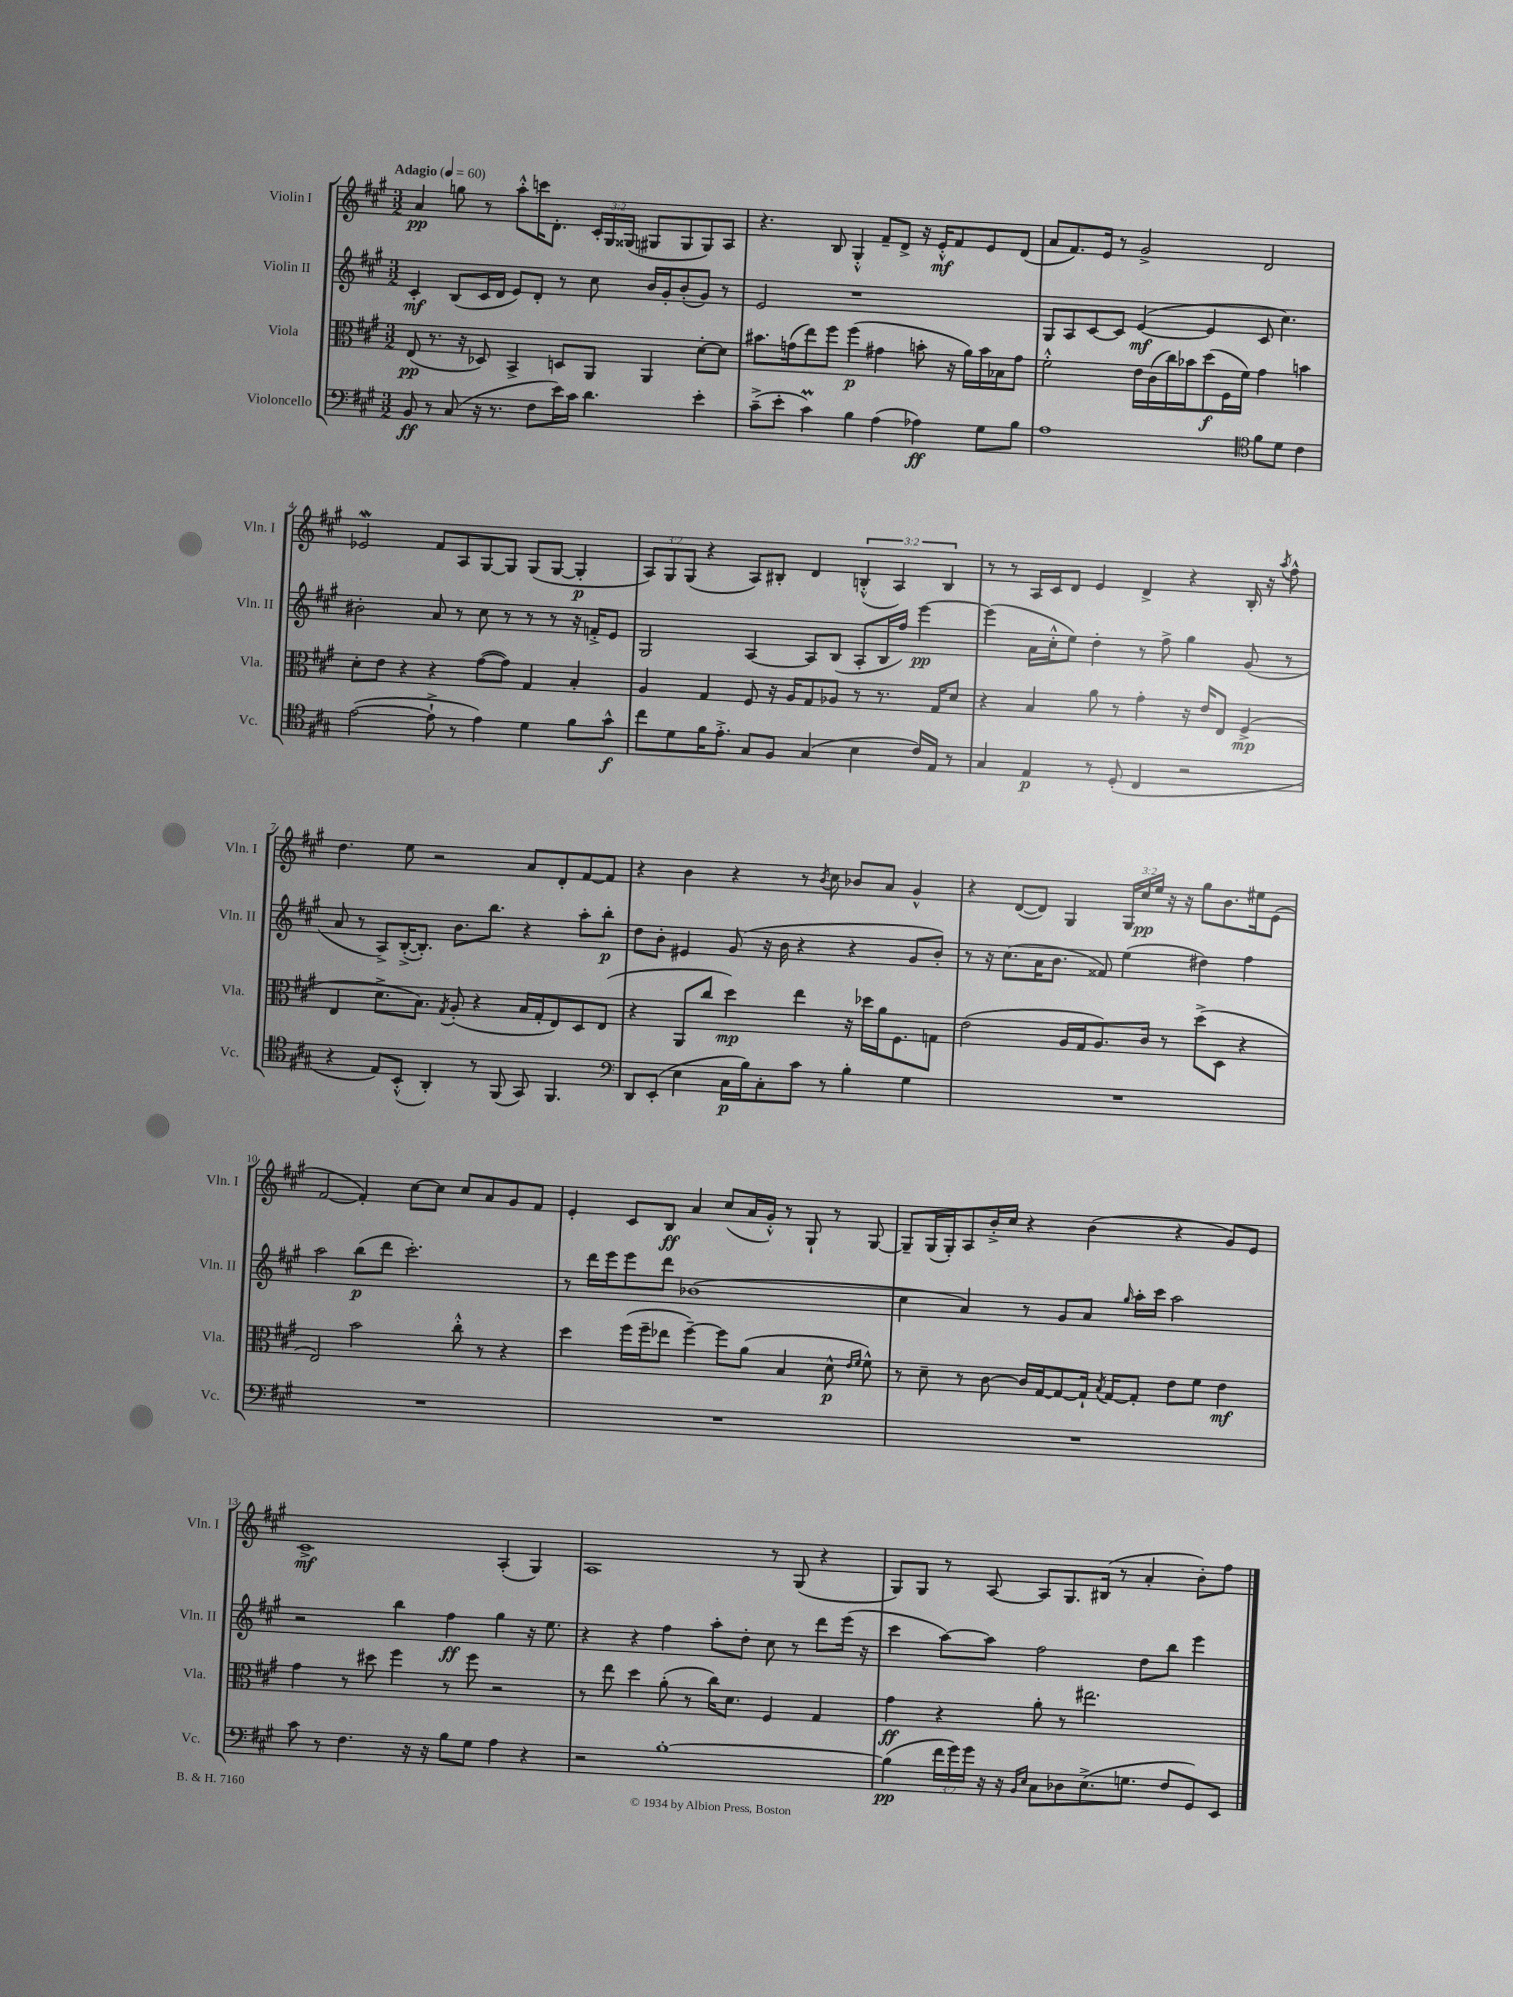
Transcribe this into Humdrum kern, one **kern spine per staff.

**kern	**kern	**kern	**kern
*staff4	*staff3	*staff2	*staff1
*clefF4	*clefC3	*clefG2	*clefG2
*k[f#c#g#]	*k[f#c#g#]	*k[f#c#g#]	*k[f#c#g#]
*M3/2	*M3/2	*M3/2	*M3/2
*MM60	*MM60	*MM60	*MM60
8BB	(8E	4c#'	4a
8r	8.r	.	.
(8C#	.	(8B	8gg
.	16r	.	.
16r	8D-)	16c#	8r
8.r	.	16d	.
.	4BB^	8e)	8aa'^^
8F#	.	8d'	16ccc
.	.	.	8.d'
16e)	8D	8r	.
16c#	.	.	.
4.d	8AA	8cc#	24c#'
.	.	.	24G#
.	.	.	(24G##
.	4AA	16b	8G#
.	.	16g#'	.
.	.	(8b'	8G#
4e'	[8d'	8g#)	8G#)
.	8d]	8r	8A
=	=	=	=
(8c#~^	8.b#	2e	4.r
8e'	.	.	.
.	(16g	.	.
4c#)	8ee)	.	.
.	8ff#	.	8B
4B	(4ff#	1r	4G#'^^
(4A	4g#	.	8f#~
.	.	.	8d^
4A-)	8b'	.	16r
.	.	.	16e'^^
.	16r	.	8f#
.	16a)	.	.
8G#	16b	.	8e
.	16B-	.	.
8B	8g#	.	(8d
=	=	=	=
1A	2f#'^^	8G#	8a
.	.	8A	8.f#)
.	.	[8c#	.
.	.	.	16e
.	.	8c#]	8r
.	16e	([4e	2g#^
.	(16c#	.	.
.	16cc#)	.	.
.	16b-	.	.
.	(8dd	4e]	.
.	16F#	.	.
.	16f#)	.	.
*clefC4	*	*	*
8f#	4g#	8c#	2d
8d	.	4.cc#)	.
4c#	4b	.	.
=	=	=	=
([2e	8d'	2b#'	2e-
.	8e	.	.
.	4r	.	.
8e`^]	4r	8a	8f#
8r	.	8r	8A
4e)	([8g#	8cc#	[8G#
.	8g#])	8r	8G#]
4d	4G#	8r	(8G#
.	.	8r	[8G#
8f#	4B'	16r	4G#']
.	.	16f'^	.
8g#^^	.	8e	.
=	=	=	=
8cc#	4A	2G#	12A)
.	.	.	12G#
8d	.	.	.
.	.	.	(12G#
16f#	4G#	.	4r
8.e'^	.	.	.
8G#	8F#	[4A	8A)
8F#	16r	.	8B#'
.	16A	.	.
(4G#	8G#	8A]	4d
.	8A-	(8B	.
4B	8r	8A'	(6B'^^
.	8.r	16B	.
.	.	.	6A)
.	.	16ff#)	.
16c#)	.	[4eee	.
16E	16G#	.	.
.	.	.	6B
8r	8d	.	.
=	=	=	=
4G#	4r	(4eee]	8r
.	.	.	8r
4E	4B	16a	16A
.	.	16cc#'^^	16c#
.	.	8ee)	8d
8r	8a	4dd'	4e
(8D'	8r	.	.
4C#	4g#'	8r	4d^
.	.	8ff#^	.
2r	16r	4gg#	4r
.	16e	.	.
.	8E	.	.
.	(4F#^	(8g#	16B'
.	.	.	16r
.	.	.	8qaa
.	.	8r	8ff#^^
=	=	=	=
4r	4E	8a	4.dd
.	.	8r	.
8E)	8.d^	8A^)	.
(8BB'^^	.	([16B'^	8ee
.	8.B)	8.B'])	.
4AA')	.	.	2r
.	8qG#	.	.
.	(8A'	8.b	.
8r	4r	.	.
.	.	8.bb	.
(8FF#	.	.	.
8GG#)	16B	4r	8a
.	16G#'	.	.
4.FF#	8E)	.	8d'
.	8D	8aa'	[8f#
.	(8E	8bb'	8f#]
=	=	=	=
*clefF4	*	*	*
8DD	4r	8dd	4r
(8EE'	.	8b'	.
4E	8AA	4e#	4b
.	8cc#	.	.
16C#	4dd)	(8g#	4r
16B)	.	.	.
8C#'	.	16r	.
.	.	16b	.
8c#	4ee	4r	8r
.	.	.	8qb
8r	.	.	8cc#
4B'	16r	4r	8b-
.	16dd-	.	.
.	16a	.	8a
.	8.F#	.	.
4G#	.	8g#	4g#^^
.	8G	8b')	.
=	=	=	=
1.r	(2e	8r	4r
.	.	16r	.
.	.	(8.cc#	.
.	.	.	([8d
.	.	16a	8d])
.	.	8.b	.
.	16A	.	4G#
.	16G#	.	.
.	8.A)	8f##)	.
.	.	(4ee	24G#
.	.	.	24cc#
.	16c#	.	.
.	.	.	24ee
.	8r	.	16r
.	.	.	16r
.	(8dd^	4dd#)	8gg#
.	8D	.	8.b
.	4r	4ff#	.
.	.	.	16ee#
.	.	.	(8e
=	=	=	=
1.r	2E)	2aa	[2f#
.	2b	(8bb	4f#'])
.	.	8ddd	.
.	.	2.ccc#')	[8cc#
.	.	.	8cc#]
.	8cc#'^^	.	8cc#
.	8r	.	8a
.	4r	.	8g#
.	.	.	8f#
=	=	=	=
1.r	4dd	8r	4e'
.	.	16ddd	.
.	.	16eee	.
.	(16ff#	8eee	8c#
.	16ff#~	.	.
.	8ee-	8ddd	8B
.	[4ff#~)	(1b-	4a
.	8ff#]	.	(8cc#
.	(8a	.	16a
.	.	.	16g#'^^)
.	4B	.	8r
.	.	.	8G#`
.	8d^^	.	8r
.	16qqe	.	.
.	16qqf#	.	.
.	8f#^^)	.	[8G#
=	=	=	=
1.r	8r	4cc#	8G#~]
.	8d~	.	(16G#
.	.	.	16G#')
.	8r	4a)	8A
.	[8c#	.	16b'^
.	.	.	16cc#
.	16c#]	8r	4r
.	[16G#	.	.
.	8G#_	8g#	.
.	16G#`]	8a	(4b
.	8qB	.	.
.	[16G#	.	.
.	.	16qqgg#	.
.	8G#']	16aa'	.
.	.	16ccc#	.
.	8e	2aa	4r
.	8f#	.	.
.	4e	.	8g#)
.	.	.	8e
=	=	=	=
8c#	4g#	2r	1c#^
8r	.	.	.
4.F#	8r	.	.
.	8dd#	.	.
.	4ff#	4bb	.
16r	.	.	.
16r	.	.	.
8B	8r	4ff#	.
8G#	8ff#	.	.
4A	2r	4gg#	(4A'
4r	.	16r	4G#)
.	.	8.ee	.
=	=	=	=
2r	8r	4r	1A
.	8ee	.	.
.	4dd	4r	.
[1B'	(8a'	4ff#	.
.	8r	.	.
.	16cc#)	8aa'	.
.	8.d	.	.
.	.	8dd'	.
.	4F#	8cc#	8r
.	.	8r	(8G#
.	4G#	8ddd	4r
.	.	(16eee	.
.	.	16r	.
=	=	=	=
(4B]	4g#	4ccc#	8G#)
.	.	.	8G#
24f#	4r	[8aa)	8r
24g#)	.	.	.
24g#	.	.	.
16r	.	8aa]	[8A
16r	.	.	.
16qqBB	.	.	.
16qqE	.	.	.
8C#	8a'	2ff#	8A]
8D-	8r	.	8.G#
(8.E^	2.ee#	.	.
.	.	.	(16B#
.	.	.	8r
8.G	.	.	.
.	.	8dd	4a'
8F#	.	8bb	.
8GG#)	.	4eee	8b')
8EE	.	.	8ff#
==	==	==	==
*-	*-	*-	*-
